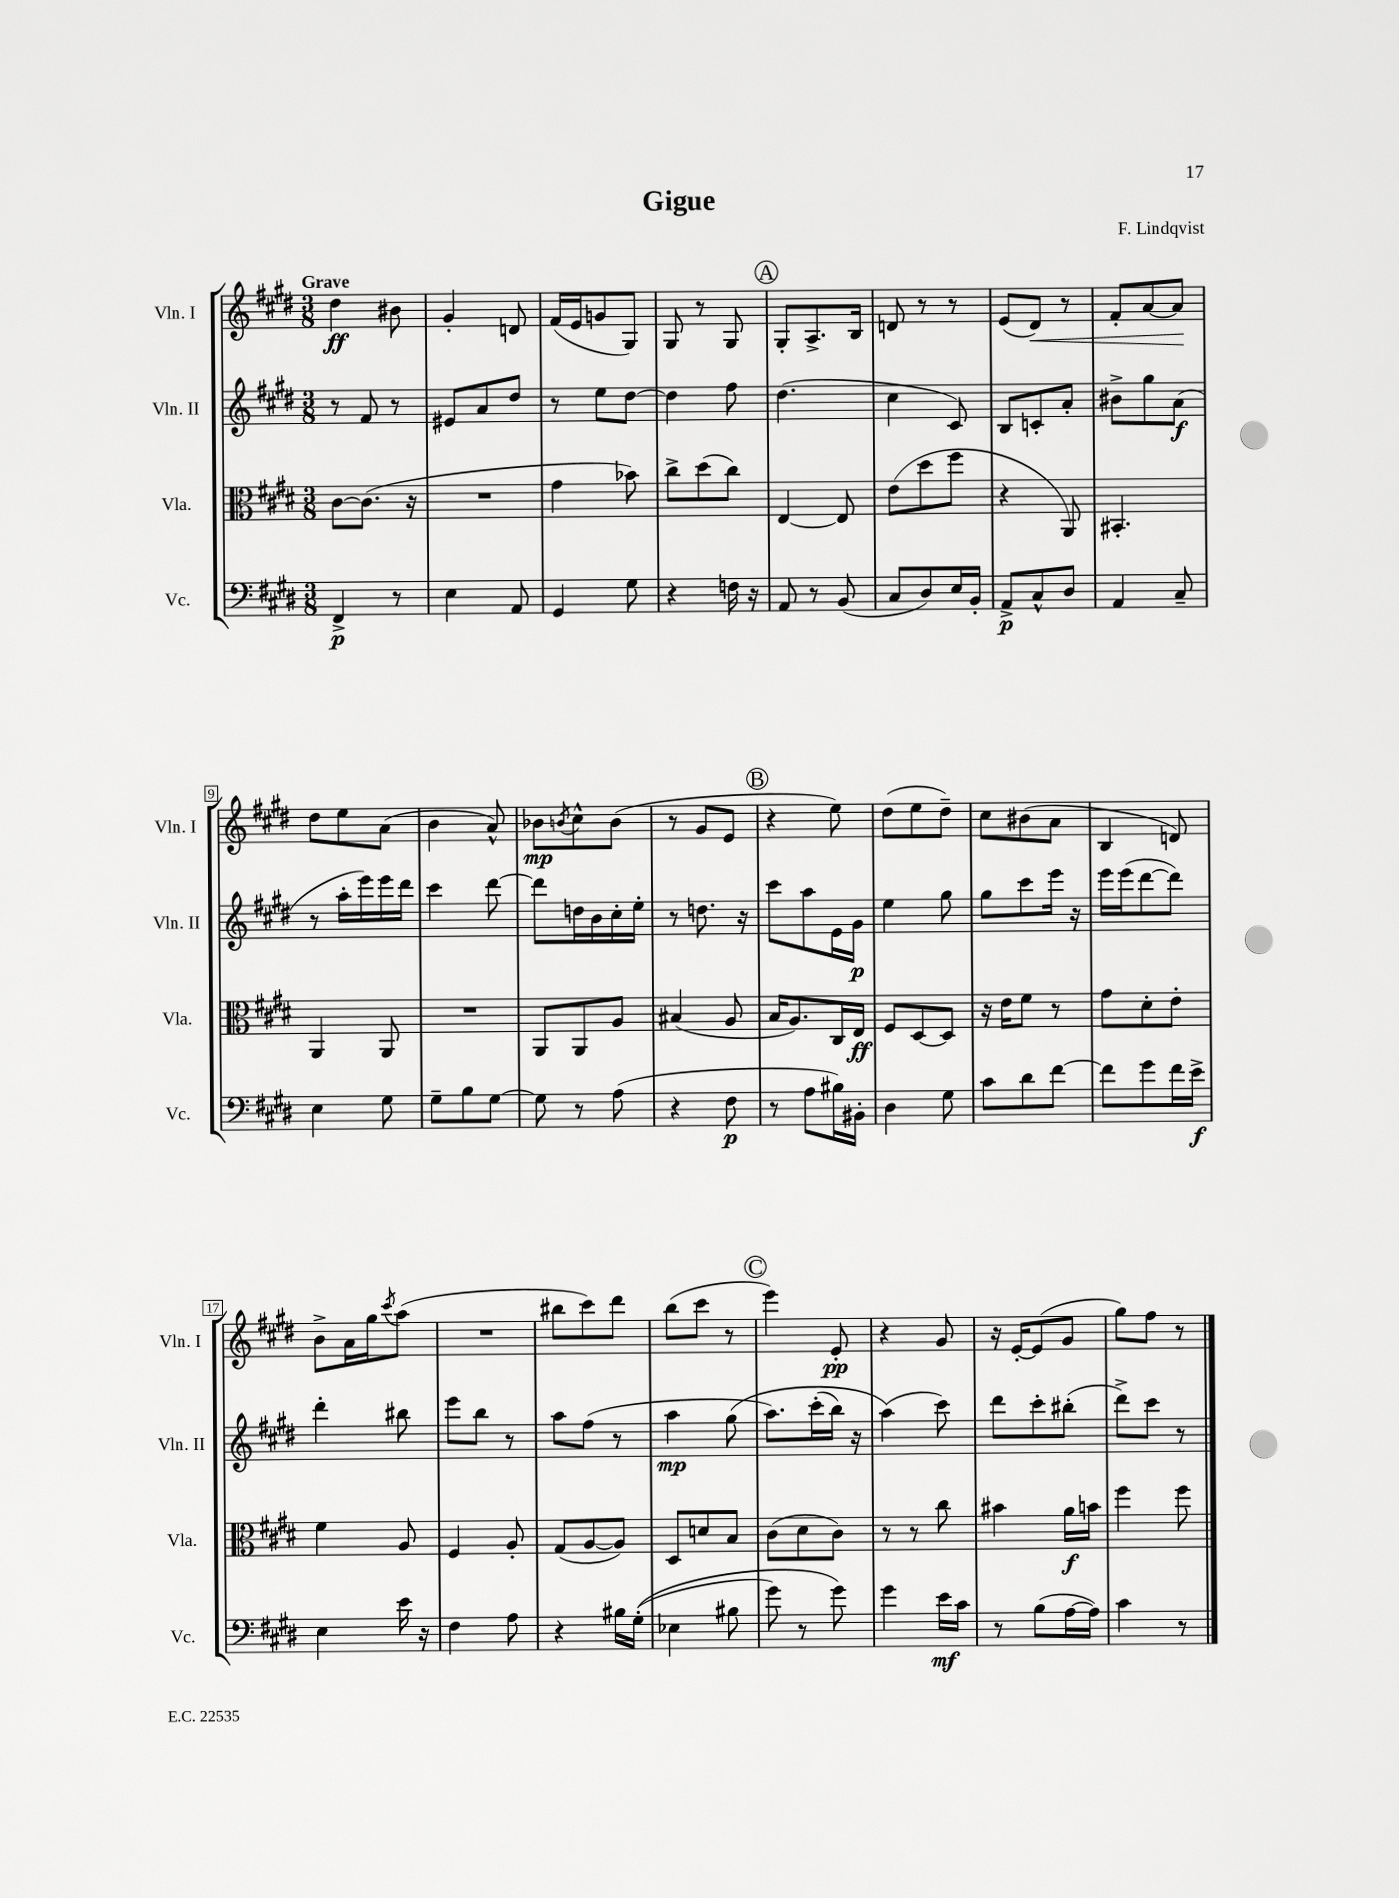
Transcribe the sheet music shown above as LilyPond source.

\header { title = "Gigue" composer = "F. Lindqvist" }
<<
\new StaffGroup <<
\new Staff = "s0" \with { instrumentName = "Vln. I" shortInstrumentName = "Vln. I" } {
    \clef treble \key e \major \numericTimeSignature \time 3/8 \tempo "Grave"
    dis''4\ff bis'8 |
    gis'4-. d'8 |
    fis'16( e'16 g'8 gis8) |
    gis8 r8 gis8 |
    \mark \markup { \circle "A" } gis8-. a8.-> b16 |
    d'8 r8 r8 |
    e'8( dis'8\<) r8 |
    fis'8-. a'8~ a'8\! |
    dis''8 e''8 a'8( |
    b'4 a'8-^) |
    bes'8\mp \acciaccatura { b'8 } cis''8-^ b'8( |
    r8 gis'8 e'8 |
    \mark \markup { \circle "B" } r4 e''8) |
    dis''8( e''8 dis''8--) |
    cis''8 bis'8( a'8 |
    b4 d'8) |
    b'8-> a'16 gis''16 \acciaccatura { cis'''8 } a''8( |
    R4. |
    bis''8 cis'''8) dis'''8 |
    b''8( cis'''8 r8 |
    \mark \markup { \circle "C" } e'''4) e'8-.\pp |
    r4 gis'8 |
    r16 e'16~-. e'8( gis'8 |
    gis''8) fis''8 r8 \bar "|." |
}
\new Staff = "s1" \with { instrumentName = "Vln. II" shortInstrumentName = "Vln. II" } {
    \clef treble \key e \major \numericTimeSignature \time 3/8
    r8 fis'8 r8 |
    eis'8 a'8 dis''8 |
    r8 e''8 dis''8~ |
    dis''4 fis''8 |
    \mark \markup { \circle "A" } dis''4.( |
    cis''4 cis'8) |
    b8 c'8-. a'8-. |
    bis'8-> gis''8 a'8\f( |
    r8 a''16-. e'''16) e'''16 dis'''16 |
    cis'''4 dis'''8~ |
    dis'''8 d''16 b'16 cis''16-. e''16-. |
    r8 d''8. r16 |
    \mark \markup { \circle "B" } cis'''8 a''8 e'16 gis'16\p |
    e''4 gis''8 |
    gis''8 cis'''8 e'''16 r16 |
    e'''16 e'''16( dis'''8~ dis'''8) |
    dis'''4-. bis''8 |
    e'''8 b''8 r8 |
    a''8 fis''8( r8 |
    a''4\mp gis''8\( |
    \mark \markup { \circle "C" } a''8.) cis'''16-.( b''16) r16 |
    a''4(\) cis'''8) |
    dis'''8 cis'''8-. bis''8-.( |
    dis'''8->) cis'''8 r8 \bar "|." |
}
\new Staff = "s2" \with { instrumentName = "Vla." shortInstrumentName = "Vla." } {
    \clef alto \key e \major \numericTimeSignature \time 3/8
    cis'8~ cis'8.( r16 |
    R4. |
    gis'4 bes'8) |
    cis''8-> dis''8( cis''8) |
    \mark \markup { \circle "A" } e4~ e8 |
    e'8( dis''8 fis''8 |
    r4 a,8) |
    bis,4.-. |
    a,4 a,8 |
    R4. |
    a,8 a,8 a8 |
    bis4( a8 |
    \mark \markup { \circle "B" } b16 a8.) cis16 e16\ff |
    fis8 dis8~ dis8 |
    r16 e'16 fis'8 r8 |
    gis'8 dis'8-. e'8-. |
    fis'4 a8 |
    fis4 a8-. |
    gis8( a8~ a8) |
    dis8 d'8 b8 |
    \mark \markup { \circle "C" } cis'8( dis'8 cis'8) |
    r8 r8 cis''8 |
    bis'4 a'16\f b'16 |
    fis''4 fis''8 \bar "|." |
}
\new Staff = "s3" \with { instrumentName = "Vc." shortInstrumentName = "Vc." } {
    \clef bass \key e \major \numericTimeSignature \time 3/8
    fis,4->\p r8 |
    e4 a,8 |
    gis,4 gis8 |
    r4 f16 r16 |
    \mark \markup { \circle "A" } a,8 r8 b,8( |
    cis8 dis8) e16 b,16-. |
    a,8->\p cis8-^ dis8 |
    a,4 cis8-- |
    e4 gis8 |
    gis8-- b8 gis8~ |
    gis8 r8 a8( |
    r4 fis8\p |
    \mark \markup { \circle "B" } r8 a8 bis16) bis,16-. |
    dis4 gis8 |
    cis'8 dis'8 fis'8~ |
    fis'8 gis'8 fis'16 e'16->\f |
    e4 e'16 r16 |
    fis4 a8 |
    r4 bis16 gis16-.(\( |
    ees4 bis8 |
    \mark \markup { \circle "C" } gis'8) r8 gis'8\) |
    gis'4 e'16\mf cis'16 |
    r8 b8( a16~ a16) |
    cis'4 r8 \bar "|." |
}
>>
>>
\layout { \context { \Score \override BarNumber.stencil = #(make-stencil-boxer 0.1 0.3 ly:text-interface::print) } }
